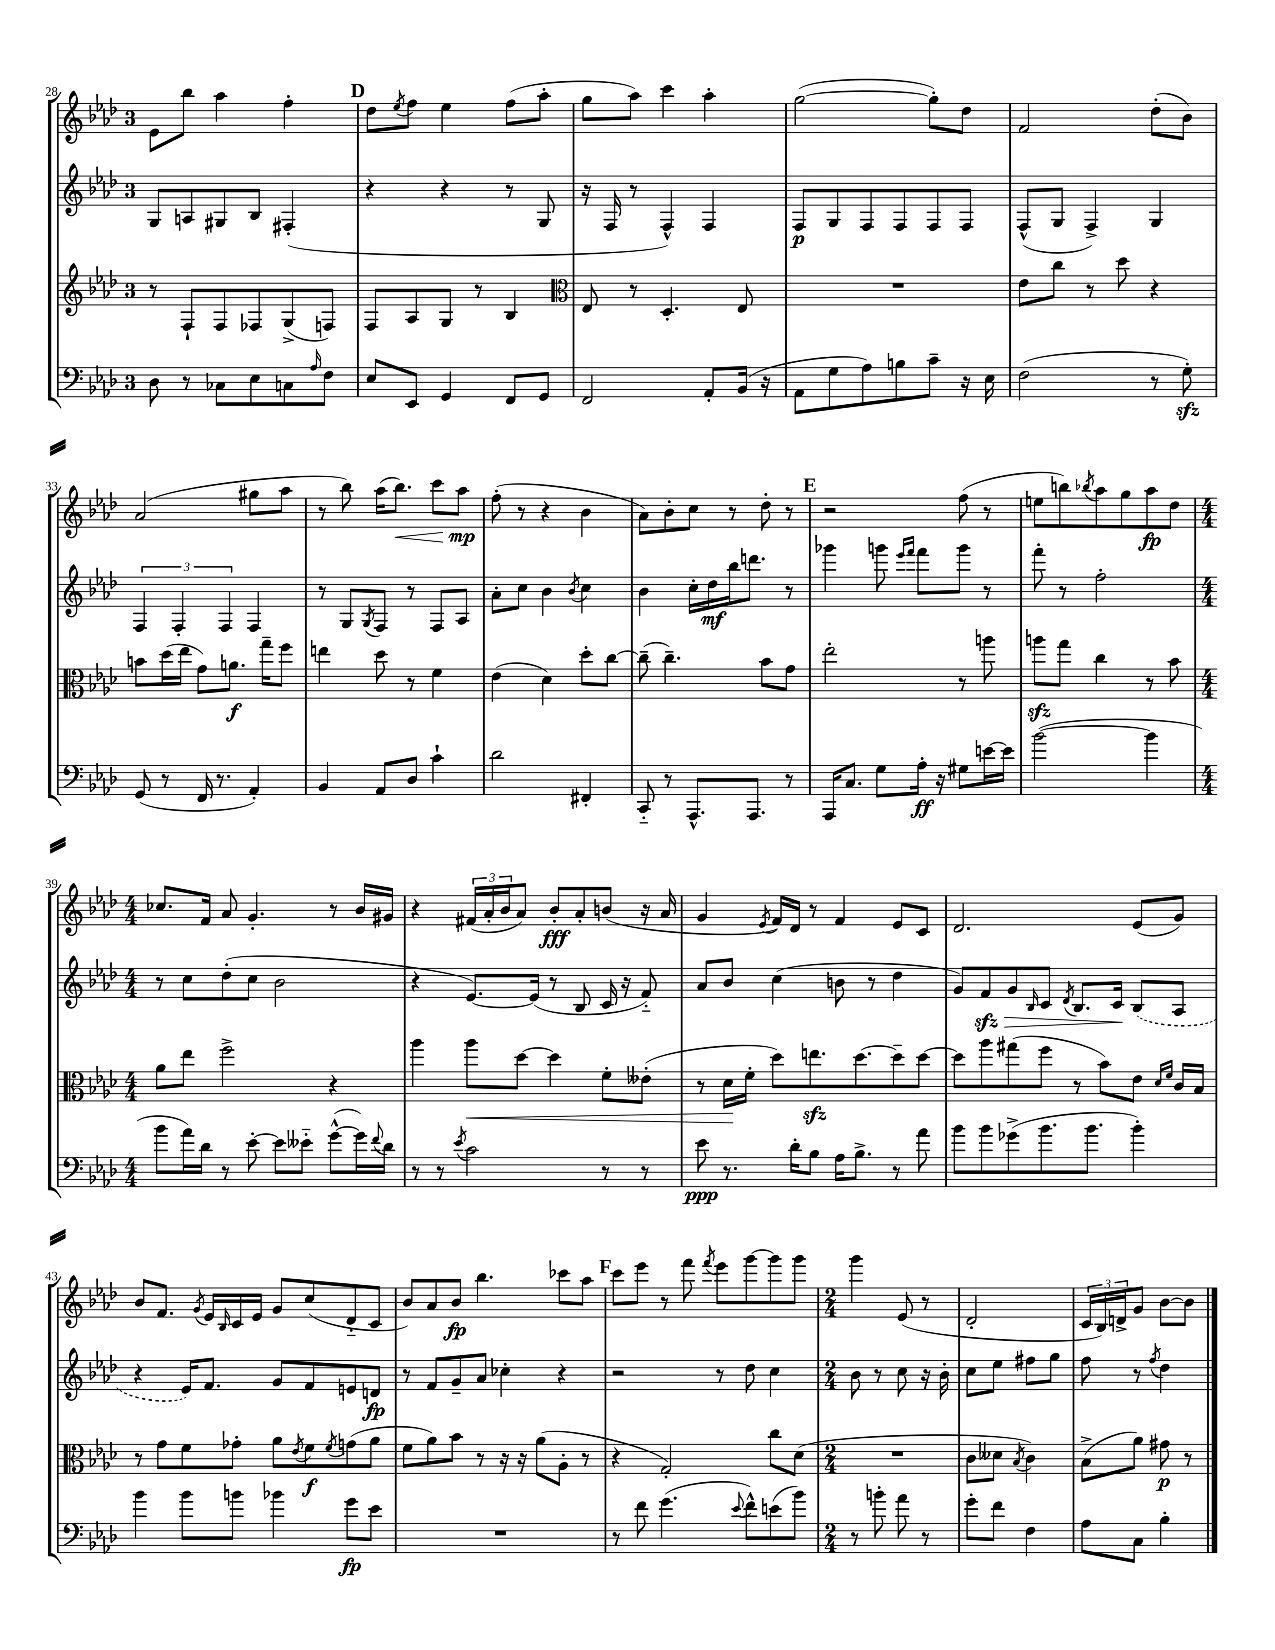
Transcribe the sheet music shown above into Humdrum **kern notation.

**kern	**kern	**kern	**kern
*staff4	*staff3	*staff2	*staff1
*clefF4	*clefG2	*clefG2	*clefG2
*k[b-e-a-d-]	*k[b-e-a-d-]	*k[b-e-a-d-]	*k[b-e-a-d-]
*M3/4	*M3/4	*M3/4	*M3/4
8D-	8r	8G	8e-
8r	8F`	8A	8bb-
8C-	8F	8G#	4aa-
8E-	8F-	8B-	.
8C	(8G^	(4F#'	4ff'
16qqA-	.	.	.
8F	8F)	.	.
=	=	=	=
8E-	8F	4r	8dd-
.	.	.	8qee-
8EE-	8A-	.	8ff
4GG	8G	4r	4ee-
.	8r	.	.
8FF	4B-	8r	(8ff
8GG	.	8G	8aa-'
=	=	=	=
*	*clefC3	*	*
2FF	8E-	16r	8gg
.	.	16F	.
.	8r	8r	8aa-)
.	4.D-'	4F^^)	4ccc
8AA-'	.	4F	4aa-'
(16BB-	8E-	.	.
16r	.	.	.
=	=	=	=
8AA-	2.r	8F	([2gg
8G	.	8G	.
8A-)	.	8F	.
8B	.	8F	.
8c~	.	8F	8gg'])
16r	.	8F	8dd-
16E-	.	.	.
=	=	=	=
(2F	8e-	(8F^^	2f
.	8cc	8G	.
.	8r	4F^)	.
.	8dd-	.	.
8r	4r	4G	(8dd-'
8G')	.	.	8b-)
=	=	=	=
(8GG	8b	6F	(2a-
8r	(16dd-	.	.
.	.	6F'	.
.	16ee-	.	.
16FF	8g)	.	.
8.r	.	.	.
.	.	6F	.
.	8.a	.	.
4AA-')	.	4F	8gg#
.	16gg~	.	.
.	8ff	.	8aa-
=	=	=	=
4BB-	4ee	8r	8r
.	.	8G	8bb-)
.	.	8qG	.
8AA-	8dd-	8F	(16aa-
.	.	.	8.bb-)
8D-	8r	8r	.
4c`	4f	8F	8ccc
.	.	8A-	8aa-
=	=	=	=
2d-	(4e-	8a-'	(8ff'
.	.	8cc	8r
.	4d-)	4b-	4r
.	.	8qb-	.
4FF#'	8dd-'	4cc	4b-
.	[8cc	.	.
=	=	=	=
8CC'~	(8cc~]	4b-	8a-)
8r	4.cc~)	.	8b-'
8.AAA-^^	.	16cc'	8cc
.	.	16dd-	.
.	.	16bb-	8r
8.AAA-	.	8.ddd	.
.	8b-	.	8dd-'
8r	8g	8r	8r
=	=	=	=
16AAA-	2ee-'	4ggg-	2r
8.C	.	.	.
8G	.	8ggg	.
.	.	16qqeee-	.
.	.	16qqfff	.
16A-'	.	8fff	.
16r	.	.	.
8G#	8r	8ggg	(8ff
[16e	8aa	8r	8r
16e]	.	.	.
=	=	=	=
([2b-	8aa	8fff'	8ee
.	8gg	8r	8bb)
.	.	.	8qbb-
.	4cc	2ff'	8aa-
.	.	.	8gg
4b-]	8r	.	8aa-
.	8b-	.	8dd-
=	=	=	=
*M4/4	*M4/4	*M4/4	*M4/4
8b-	8a-	8r	8.cc-
16a-)	8ee-	8cc	.
16d-	.	.	16f
8r	2ff^	(8dd-'	8a-
[8e-'	.	8cc	4.g'
8e-]	.	2b-	.
8e--'~	.	.	.
([8g^^	4r	.	8r
16g])	.	.	16b-
8qqf	.	.	.
16d-	.	.	16g#
=	=	=	=
8r	4aa-	4r	4r
8r	.	.	.
8qe-	.	.	.
2c	8aa-	[8.e-)	(24f#
.	.	.	24a-'
.	.	.	24b-
.	[8dd-	.	8a-)
.	.	(16e-]	.
.	4dd-]	8r	8b-'
.	.	8B-	8a-'
8r	8f'	16c	(8b
.	.	16r	.
8r	(8e--'	8f'~)	16r
.	.	.	16a-
=	=	=	=
8e-	8r	8a-	4g
8.r	16d-	8b-	.
.	16f'	.	.
.	.	.	8qe-
.	8dd-)	(4cc	16f)
16d-'	.	.	16d-
8B-	8.ee	.	8r
16A-	.	8b	4f
8.B-^	[8.dd-	.	.
.	.	8r	.
8r	8dd-~]	4dd-	8e-
8a-	[8dd-	.	8c
=	=	=	=
8b-	8dd-]	8g)	2.d-
8b-	8aa-	8f	.
(8g-^	(8gg#	8g	.
.	.	16qqB-	.
8.b-	8ff	8c	.
.	.	8qd-	.
.	8r	8.B-	.
8.b-	.	.	.
.	8b-)	.	.
.	.	16c	.
4b-')	8e-	(8B-	(8e-
.	16qqd-	.	.
.	16qqf	.	.
.	16c	8A-	8g)
.	16B-	.	.
=	=	=	=
4b-	8r	4r	8b-
.	8g	.	8.f
8b-	8f	16e-)	.
.	.	.	8qg
.	.	8.f	16e-
.	.	.	16qqB-
8b	8g-'	.	16c
.	.	.	16e-
4b-	8a-	8g	8g
.	8qe-	.	.
.	8f	8f	(8cc
.	8qf	.	.
8g	(8g	8e	8d-'~
8e-	8a-	8d	8c
=	=	=	=
1r	8f	8r	8b-)
.	8a-)	8f	8a-
.	8b-	8g~	8b-
.	8r	8a-	4.bb-
.	16r	4cc-'	.
.	16r	.	.
.	(8a-	.	.
.	8A-'	4r	8ccc-
.	8r	.	8aa-
=	=	=	=
8r	4r	2r	8ccc
8f	.	.	8eee-
(4.g	2G')	.	8r
.	.	.	8fff
.	.	.	8qfff
.	.	8r	8eee-
8qqe-	.	.	.
8f^^)	.	8dd-	[8ggg
(8e	8cc	4cc	8ggg]
8b-)	(8d-	.	8ggg
=	=	=	=
*M2/4	*M2/4	*M2/4	*M2/4
8r	2r	8b-	4ggg
8b'	.	8r	.
8a-	.	8cc	(8e-
8r	.	16r	8r
.	.	16b-'	.
=	=	=	=
8g'	8c	8cc	2d-'
8f	8d--	8ee-	.
.	8qB-	.	.
4F	4c)	8ff#	.
.	.	8gg	.
=	=	=	=
8A-	(8B-^	8ff	24c
.	.	.	24B-)
.	.	.	24d^
8C	8a-)	8r	8g
.	.	8qff	.
4B-'	8g#	4dd-	[8b-
.	8r	.	8b-]
==	==	==	==
*-	*-	*-	*-
